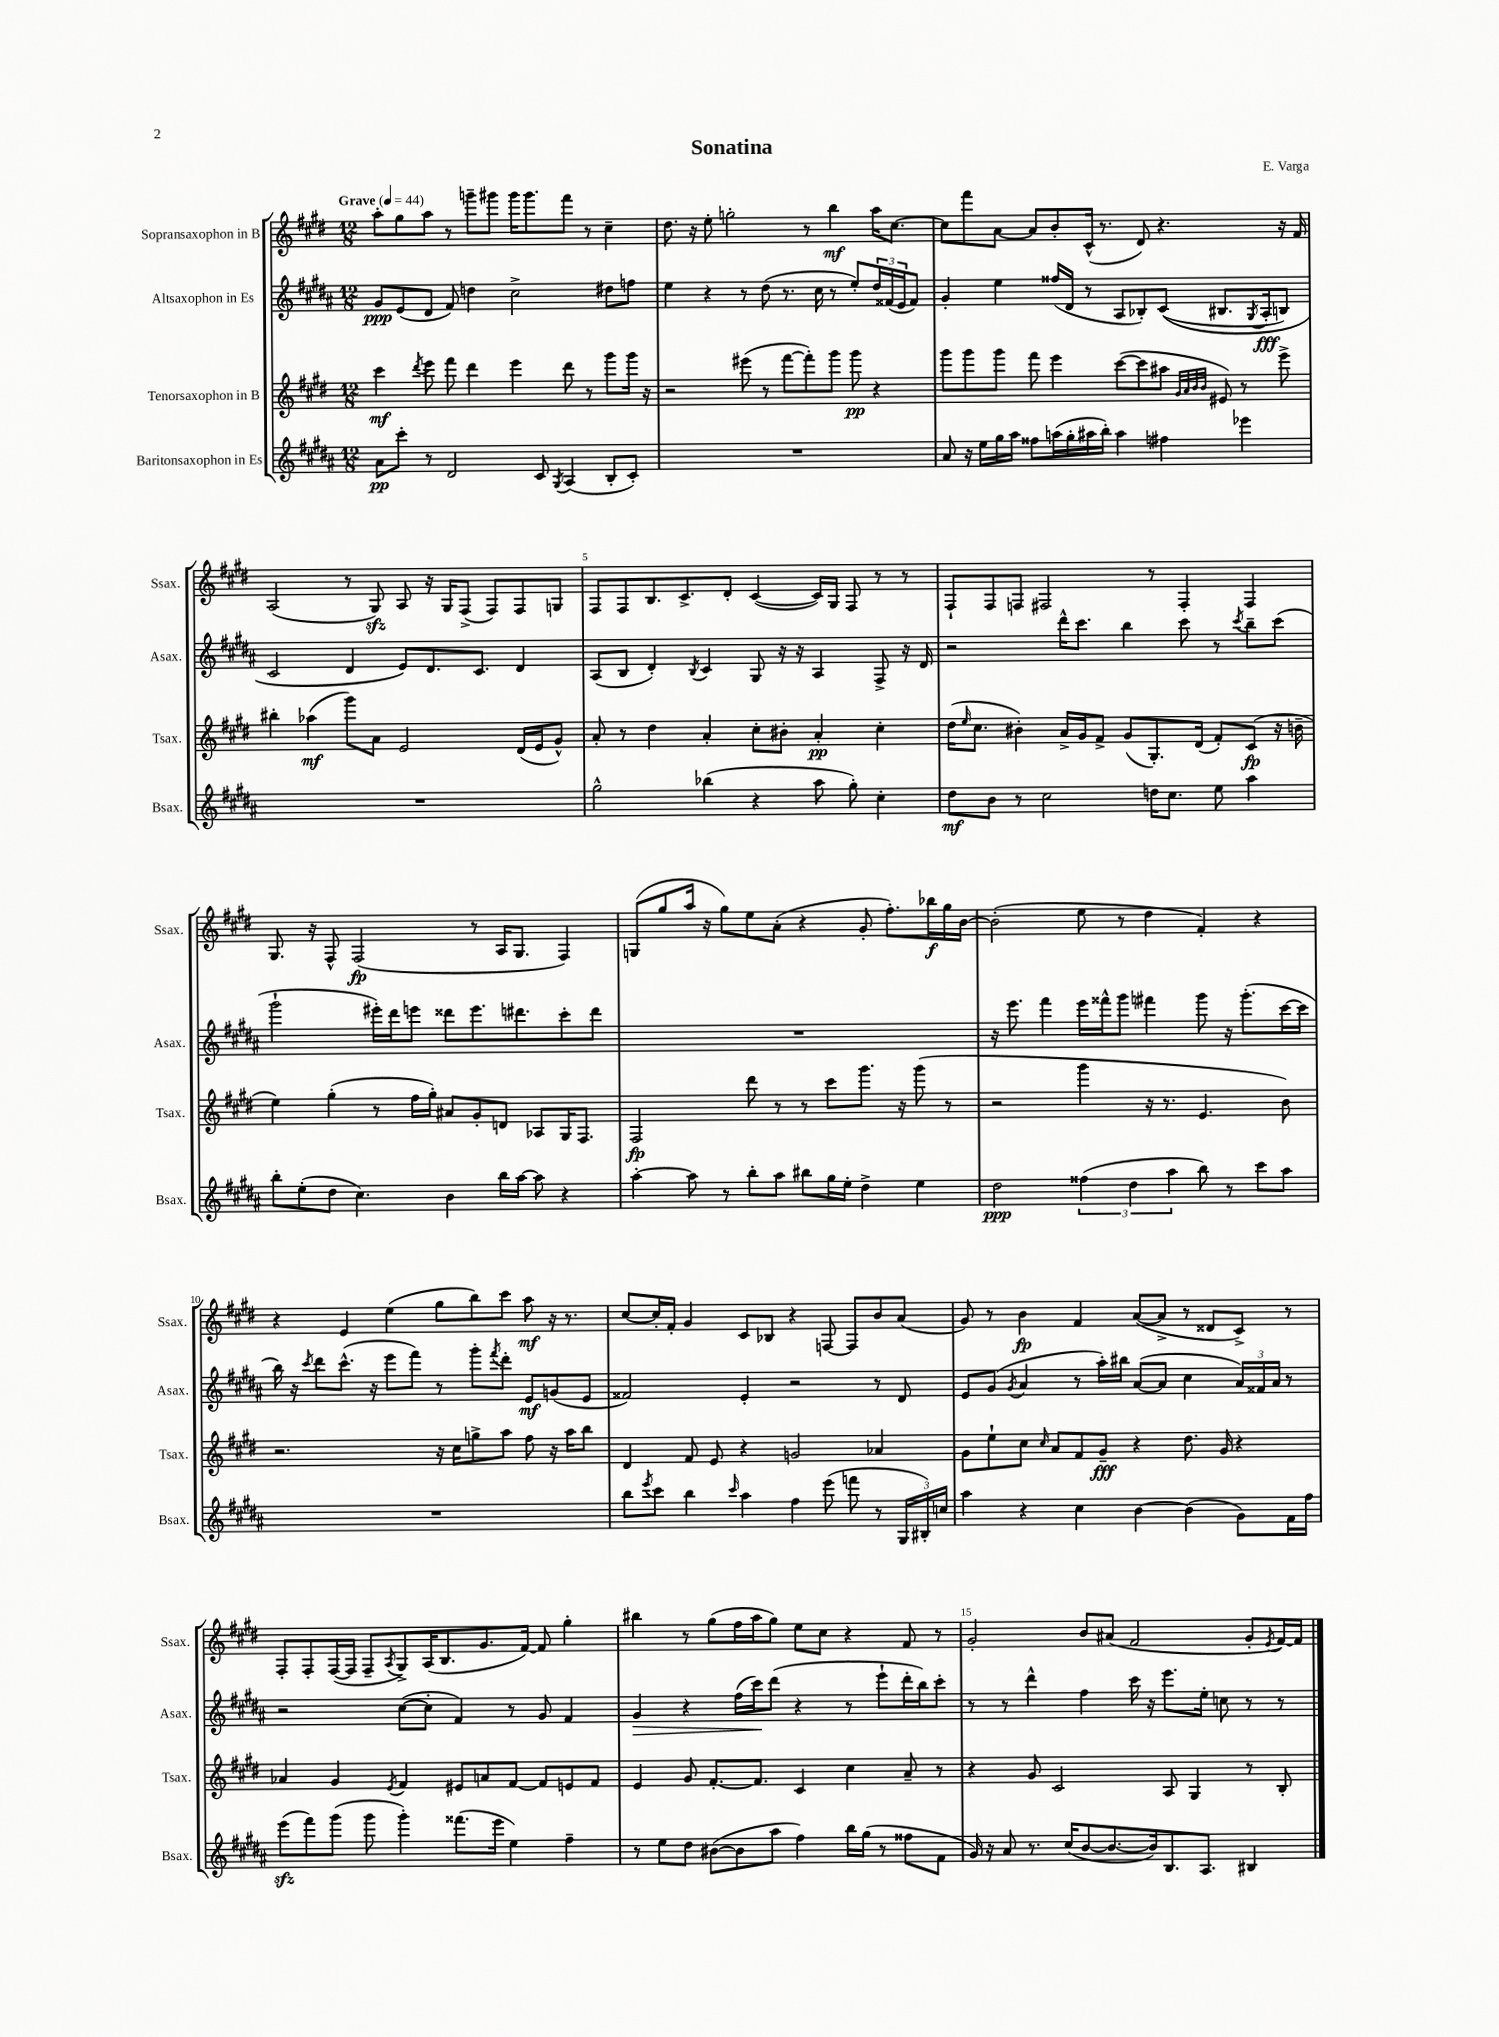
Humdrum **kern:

**kern	**dynam	**kern	**dynam	**kern	**dynam	**kern	**dynam
*part4	*part4	*part3	*part3	*part2	*part2	*part1	*part1
*staff4	*staff4	*staff3	*staff3	*staff2	*staff2	*staff1	*staff1
*I"Baritonsaxophon in Es	*	*I"Tenorsaxophon in B	*	*I"Altsaxophon in Es	*	*I"Sopransaxophon in B	*
*I'Bsax.	*	*I'Tsax.	*	*I'Asax.	*	*I'Ssax.	*
*clefG2	*	*clefG2	*	*clefG2	*	*clefG2	*
*k[f#c#g#d#a#]	*	*k[f#c#g#d#]	*	*k[f#c#g#d#a#]	*	*k[f#c#g#d#]	*
*M12/8	*	*M12/8	*	*M12/8	*	*M12/8	*
*MM44	*	*MM44	*	*MM44	*	*MM44	*
=1	=1	=1	=1	=1	=1	=1	=1
!	!	!	!	!	!	!LO:TX:a:B:t=Grave	!
8a#\L	pp	4ccc#\	mf	8g#/L	ppp	8aa'\L	.
8ccc#'\J	.	.	.	(8e/	.	8gg#\	.
.	.	8qddd#/	.	.	.	.	.
8r	.	8eee\	.	8d#/J	.	8aa\J	.
2d#/	.	8fff#\	.	8f#/)	.	8r	.
.	.	4ddd#\	.	4ddn\	.	8gggn~\L	.
.	.	.	.	.	.	8ggg#X\J	.
.	.	4eee\	.	2cc#^\	.	16ggg#\KL	.
.	.	.	.	.	.	8.ggg#\	.
8c#/	.	.	.	.	.	.	.
8qG#/	.	.	.	.	.	.	.
(4A#/	.	8ddd#\	.	.	.	8fff#\J	.
.	.	8r	.	.	.	8r	.
8B'/L	.	8ggg#\L	.	8dd#X\L	.	4cc#~\	.
8c#'/J)	.	16ggg#\Jk	.	8ffn\J	.	.	.
.	.	16r	.	.	.	.	.
=2	=2	=2	=2	=2	=2	=2	=2
1.r	.	2r	.	4ee\	.	8.dd#\	.
.	.	.	.	.	.	16r	.
.	.	.	.	4r	.	8ee'\	.
.	.	.	.	.	.	2ggn'\	.
.	.	(8eee#X\	.	8r	.	.	.
.	.	8r	.	(8dd#\	.	.	.
.	.	[8fff#\L	.	8.r	.	.	.
.	.	8fff#'\])	.	.	.	8r	.
.	.	.	.	16cc#\	.	.	.
.	.	8ggg#\J	.	8r	.	4bb\	mf
.	.	8ggg#\	pp	8ee'/L)	.	.	.
.	.	4r	.	24dd#/L	.	16aa\KL	.
.	.	.	.	(24f##X/	.	.	.
.	.	.	.	.	.	[8.cc#\J	.
.	.	.	.	24e/J	.	.	.
.	.	.	.	8f##/J)	.	.	.
=3	=3	=3	=3	=3	=3	=3	=3
8a#/	.	8ggg#\L	.	4g#'/	.	8cc#\L]	.
16r	.	8ggg#\	.	.	.	8fff#\	.
16ee\LL	.	.	.	.	.	.	.
16gg#\	.	8ggg#\J	.	4ee\	.	[8a\J	.
16aa#\JJ	.	.	.	.	.	.	.
8ff##X\L	.	8fff#\	.	.	.	8a/L]	.
(16aan\L	.	4eee\	.	(16ff##X/LL	.	8b'/	.
16gg#'\	.	.	.	16d#/JJ	.	.	.
16aa#X\	.	.	.	8r	.	(16c#^^/Jk	.
16bb'\JJ)	.	.	.	.	.	8.r	.
4aa#\	.	([8ccc#\L	.	8A#/L	.	.	.
.	.	8ccc#\]	.	8B-X'/)	.	8d#/)	.
4ff#X\	.	8aa#X\J	.	((8c#/J	.	4.r	.
.	.	32qqg#/LLL	.	.	.	.	.
.	.	32qqa/	.	.	.	.	.
.	.	32qqb/	.	.	.	.	.
.	.	32qqb/JJJ	.	.	.	.	.
.	.	8e#X/)	.	8.B#X/L	.	.	.
4eee-X\	.	8r	.	.	.	.	.
.	.	.	.	8qG#/	.	.	.
.	.	.	.	16A#'/k	fff	.	.
.	.	8eee^\	.	8Bn/J)	.	16r	.
.	.	.	.	.	.	16f#/	.
!!LO:LB:g=z
=4	=4	=4	=4	=4	=4	=4	=4
1.r	.	4bb#X'\	.	2c#/	.	(2A/	.
.	.	(4aa-X\	mf	.	.	.	.
.	.	8ggg#\L)	.	4d#/	.	8r	.
.	.	8a\J	.	.	.	8G#zz/)	.
.	.	2e/	.	8e/L)	.	8A/	.
.	.	.	.	8.d#/	.	16r	.
.	.	.	.	.	.	16G#/KL	.
.	.	.	.	.	.	(8F#^/J	.
.	.	.	.	8.c#/J	.	.	.
.	.	.	.	.	.	8F#/L)	.
.	.	(16d#/LL	.	4d#/	.	8F#/	.
.	.	16e/J	.	.	.	.	.
.	.	8g#^^/J)	.	.	.	8Gn/J	.
=5	=5	=5	=5	=5	=5	=5	=5
2gg#^^\	.	8a'/	.	(8A#/L	.	8F#/L	.
.	.	8r	.	8B/J	.	8F#/	.
.	.	4dd#\	.	4d#'/)	.	8.B/	.
.	.	.	.	.	.	8.c#^/	.
.	.	.	.	8qB/	.	.	.
(4bb-X\	.	4a'/	.	4c#/	.	.	.
.	.	.	.	.	.	8d#'/J	.
4r	.	8cc#'\L	.	8G#/	.	([4c#/	.
.	.	8b#X'\J	.	16r	.	.	.
.	.	.	.	16r	.	.	.
8aa#\	.	4a'/	pp	4A#/	.	16c#/LL])	.
.	.	.	.	.	.	16G#/JJ	.
8gg#'\)	.	.	.	.	.	8F#/	.
4cc#'\	.	4cc#'\	.	8F#^/	.	8r	.
.	.	.	.	16r	.	8r	.
.	.	.	.	16d#/	.	.	.
=6	=6	=6	=6	=6	=6	=6	=6
8dd#\L	mf	(16dd#\KL	.	2r	.	8F#`/L	.
.	.	16qqee/	.	.	.	.	.
.	.	8.cc#\J	.	.	.	.	.
8b\J	.	.	.	.	.	8F#/	.
8r	.	4b#X'\)	.	.	.	8Fn/J	.
2cc#\	.	.	.	.	.	2F#X/	.
.	.	16a^/LL	.	16ddd#^^\KL	.	.	.
.	.	16g#/J	.	8.ccc#\J	.	.	.
.	.	8f#^/J	.	.	.	.	.
.	.	(8g#/L	.	4bb\	.	.	.
16ddn\KL	.	8.G#'/)	.	.	.	8r	.
8.cc#\J	.	.	.	.	.	.	.
.	.	.	.	8ccc#\	.	4F#'/	.
.	.	(16d#/Jk	.	.	.	.	.
8ee\	.	8f#'/L)	.	8r	.	.	.
.	.	.	.	8qccc#/	.	.	.
4aa#\	.	(8c#/J	fp	8bb~\L	.	4F#/	.
.	.	16r	.	(8ccc#\J	.	.	.
.	.	16bn~\	.	.	.	.	.
!!LO:LB:g=z
=7	=7	=7	=7	=7	=7	=7	=7
8bb'\L	.	4ee\)	.	2ggg#`\	.	8.G#/	.
(8ee'\	.	.	.	.	.	.	.
.	.	.	.	.	.	16r	.
8dd#\J	.	(4gg#'\	.	.	.	8F#^^/	.
4.cc#\)	.	.	.	.	.	(2F#/	fp
.	.	8r	.	16eee#X'\LL)	.	.	.
.	.	.	.	16ddd#\J	.	.	.
.	.	16ff#\LL	.	8eeen\J	.	.	.
.	.	16gg#'\JJ)	.	.	.	.	.
4b\	.	8a#X/L	.	8ddd##X\L	.	.	.
.	.	8g#'/	.	8.eee\	.	8r	.
16bb\LL	.	8dn/J	.	.	.	16A/KL	.
[16aa#\JJ	.	.	.	8.ddd#X\	.	8.G#/J	.
8aa#\]	.	8A-X/L	.	.	.	.	.
4r	.	16G#/K	.	8ccc#'\	.	4F#/)	.
.	.	8.F#/J	.	.	.	.	.
.	.	.	.	8ddd#\J	.	.	.
=8	=8	=8	=8	=8	=8	=8	=8
[4aa#'\	.	2F#/	fp	1.r	.	(8Gn/L	.
.	.	.	.	.	.	8gg#/	.
8aa#\]	.	.	.	.	.	16aa/Jk	.
.	.	.	.	.	.	16r	.
8r	.	.	.	.	.	8gg#\L)	.
8bb'\L	.	8ddd#\	.	.	.	8ee\	.
8aa#\J	.	8r	.	.	.	(8a'\J	.
8bb#X\L	.	8r	.	.	.	4r	.
16gg#\L	.	8ccc#\L	.	.	.	.	.
16ee'\JJ	.	.	.	.	.	.	.
4dd#^\	.	8.ggg#\J	.	.	.	8g#'/	.
.	.	.	.	.	.	8.ff#'\L)	.
.	.	16r	.	.	.	.	.
4ee\	.	(8ggg#\	.	.	.	.	.
.	.	.	.	.	.	16bb-X\L	f
.	.	8r	.	.	.	16gg#\	.
.	.	.	.	.	.	[16b\JJ	.
=9	=9	=9	=9	=9	=9	=9	=9
2dd#\	ppp	2r	.	16r	.	(2b'\]	.
.	.	.	.	8.eee\	.	.	.
.	.	.	.	4fff#\	.	.	.
(6ff##X\	.	4ggg#\	.	16eee\LL	.	8ee\	.
.	.	.	.	16fff##X^^\J	.	.	.
.	.	.	.	8ggg#\J	.	8r	.
6dd#\	.	.	.	.	.	.	.
.	.	16r	.	4fff#X\	.	4dd#\	.
.	.	8.r	.	.	.	.	.
6aa#\	.	.	.	.	.	.	.
8bb\)	.	4.e/	.	8ggg#\	.	4f#'/)	.
8r	.	.	.	16r	.	.	.
.	.	.	.	(8.ggg#'\L	.	.	.
8ccc#\L	.	.	.	.	.	4r	.
8aa#\J	.	8b\)	.	[16ccc#\L	.	.	.
.	.	.	.	16ccc#\JJ]	.	.	.
!!LO:LB:g=z
=10	=10	=10	=10	=10	=10	=10	=10
1.r	.	2.r	.	16bb\)	.	4r	.
.	.	.	.	16r	.	.	.
.	.	.	.	8qccc#/	.	.	.
.	.	.	.	8ddd#\L	.	.	.
.	.	.	.	(8.ccc#^^\J	.	4e/	.
.	.	.	.	16r	.	.	.
.	.	.	.	8eee\L	.	(4ee\	.
.	.	.	.	8fff#\J)	.	.	.
.	.	16r	.	8r	.	8gg#\L	.
.	.	16cc#\KL	.	.	.	.	.
.	.	8ggn^\	.	8ggg#'\L	.	8bb\)	.
.	.	.	.	8qfff#/	.	.	.
.	.	8aa\J	.	8ddd#'\J	.	8ccc#\J	.
.	.	8ff#\	.	8e/L	mf	8aa\	mf
.	.	16r	.	(8gn/	.	16r	.
.	.	16aa\KL	.	.	.	8.r	.
.	.	8bb\J	.	8e/J	.	.	.
=11	=11	=11	=11	=11	=11	=11	=11
8bb\L	.	4d#/	.	2f##X/)	.	[8cc#/L	.
8qeee/	.	.	.	.	.	.	.
8ccc#\J	.	.	.	.	.	16cc#'/L]	.
.	.	.	.	.	.	16f#'/JJ	.
4bb\	.	8f#/	.	.	.	4g#/	.
.	.	8e/	.	.	.	.	.
16qqccc#/	.	.	.	.	.	.	.
4aa#\	.	4r	.	4e'/	.	8c#/L	.
.	.	.	.	.	.	8B-X/J	.
4ff#\	.	2gn/	.	2r	.	4r	.
(8eee\	.	.	.	.	.	[8Fn/	.
8fffn\	.	.	.	.	.	8F/L]	.
8r	.	4a-X/	.	8r	.	8b/	.
24G#/LL	.	.	.	8d#/	.	(8a/J	.
24B#X'/)	.	.	.	.	.	.	.
24ccn/JJ	.	.	.	.	.	.	.
=12	=12	=12	=12	=12	=12	=12	=12
4aa#\	.	8g#\L	.	8e/L	.	8g#/)	.
.	.	8ee`\	.	(8g#/J	.	8r	.
.	.	.	.	8qg#/	.	.	.
4r	.	8cc#\J	.	4a#/	.	4b\	fp
.	.	16qqcc#/	.	.	.	.	.
.	.	8a/L	.	.	.	.	.
4cc#\	.	8f#/	.	8r	.	4f#/	.
.	.	8g#~/J	fff	16aa#'\LL)	.	.	.
.	.	.	.	16bb#X\JJ	.	.	.
[4b\	.	4r	.	([8a#/L	.	([8a/L	.
.	.	.	.	8a#/J]	.	8a^/J]	.
(4b\]	.	8.dd#\	.	4cc#\	.	8r	.
.	.	.	.	.	.	8d##X/L	.
.	.	16g#/	.	.	.	.	.
8g#\L)	.	4r	.	24a#/LL)	.	8c#^/J)	.
.	.	.	.	24f##X/	.	.	.
.	.	.	.	24a#/JJ	.	.	.
16f#\L	.	.	.	8r	.	8r	.
16ff#\JJ	.	.	.	.	.	.	.
!!LO:LB:g=z
=13	=13	=13	=13	=13	=13	=13	=13
(8eeezz\L	.	4a-X/	.	2r	.	8F#'/L	.
8fff#\)	.	.	.	.	.	8F#'/	.
(8ggg#\J	.	4g#/	.	.	.	([16F#/L	.
.	.	.	.	.	.	16F#/JJ]	.
8ggg#\	.	.	.	.	.	8F#~/L	.
.	.	8qe/	.	.	.	8qA/	.
4ggg#'\)	.	4f#/	.	([8cc#\L	.	8G#^/)	.
.	.	.	.	8cc#'\J]	.	(16A/K	.
.	.	.	.	.	.	8.B/	.
(8.fff##X\L	.	8e#X/L	.	4f#/)	.	.	.
.	.	8an/	.	.	.	8.g#/	.
16eee\Jk	.	.	.	.	.	.	.
4ee\)	.	[8f#/J	.	8r	.	.	.
.	.	.	.	.	.	[16f#/Jk)	.
.	.	8f#/L]	.	8g#/	.	8f#/]	.
4ff#~\	.	8en/	.	4f#/	.	4gg#'\	.
.	.	8f#/J	.	.	.	.	.
=14	=14	=14	=14	=14	=14	=14	=14
!	!	!	!	!	!LO:HP:b	!	!
8r	.	4e/	.	4g#/	>	4bb#X\	.
8ee\L	.	.	.	.	.	.	.
8dd#\J	.	8g#/	.	4r	.	8r	.
([8b#X\L	.	[8.f#'/L	.	.	.	(8gg#\L	.
8b#\]	.	.	.	(16ff#\LL	.	16ff#\L	.
.	.	8.f#/J]	.	16ccc#\J)	.	16aa\J	.
8aa#\J	.	.	.	(8ddd#\J	]	8gg#\J)	.
4ff#\)	.	4c#/	.	4r	.	8ee\L	.
.	.	.	.	.	.	8cc#\J	.
16bb\LL	.	4cc#\	.	8r	.	4r	.
(16gg#\JJ	.	.	.	.	.	.	.
8r	.	.	.	8eee`\L	.	.	.
8ff##X\L	.	8a~/	.	16ddd#'\L	.	8f#/	.
.	.	.	.	16bb\J)	.	.	.
8f#\J	.	8r	.	8ccc#'\J	.	8r	.
=15	=15	=15	=15	=15	=15	=15	=15
16g#/)	.	4r	.	8r	.	2g#'/	.
16r	.	.	.	.	.	.	.
8a#/	.	.	.	8r	.	.	.
8.r	.	8g#/	.	4ddd#^^\	.	.	.
.	.	2c#/	.	.	.	.	.
(16cc#/KL	.	.	.	.	.	.	.
[8b/	.	.	.	4ff#\	.	8b/L	.
8.b/_	.	.	.	.	.	(8a#X/J	.
.	.	.	.	16ccc#\	.	2f#/	.
16b/k])	.	.	.	16r	.	.	.
8.B/	.	8A/	.	8.eee\L	.	.	.
.	.	4G#/	.	.	.	.	.
8.A#/J	.	.	.	16ee'\Jk	.	.	.
.	.	.	.	8ccn\	.	.	.
4B#X/	.	8r	.	8r	.	8g#'/L	.
.	.	.	.	.	.	8qe/	.
.	.	8B'/	.	8r	.	[16f#/L)	.
.	.	.	.	.	.	16f#/JJ]	.
==	==	==	==	==	==	==	==
*-	*-	*-	*-	*-	*-	*-	*-
